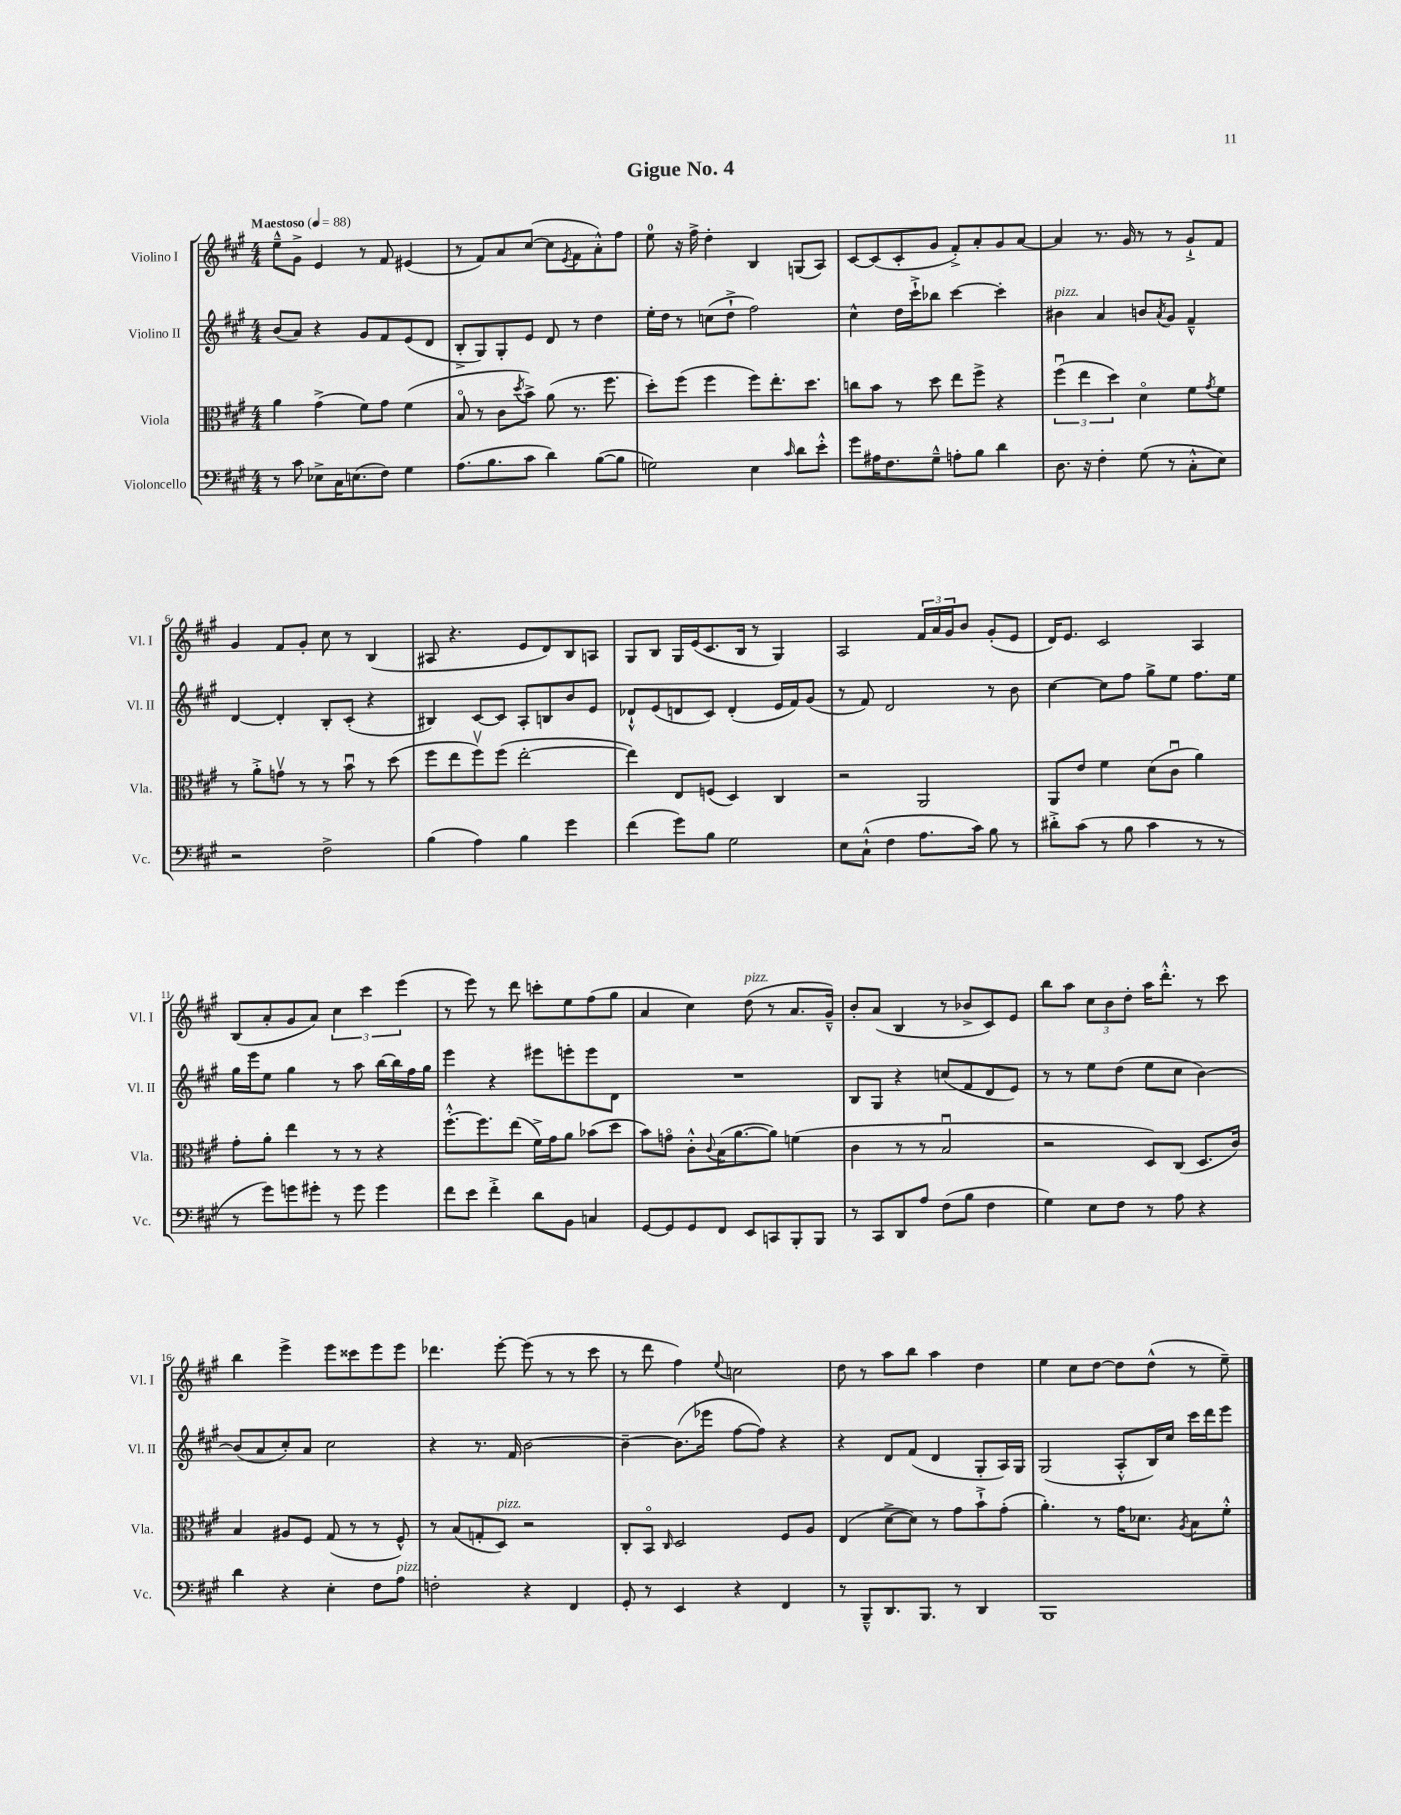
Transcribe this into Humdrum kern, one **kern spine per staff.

**kern	**kern	**kern	**kern
*staff4	*staff3	*staff2	*staff1
*clefF4	*clefC3	*clefG2	*clefG2
*k[f#c#g#]	*k[f#c#g#]	*k[f#c#g#]	*k[f#c#g#]
*M4/4	*M4/4	*M4/4	*M4/4
*MM88	*MM88	*MM88	*MM88
8r	4a\	(8b/L	8ee~^^\L
8c#\	.	8a/J)	8g#^\J
8E-^\L	(4g#^\	4r	4e/
16C#\K	.	.	.
(8.E\	.	.	.
.	8f#\L)	8g#/L	8r
8F#\J)	8g#\J	8f#/	8f#/
4G#\	(4f#\	(8e/	(4e#/
.	.	8d/J	.
=	=	=	=
(8.A\L	8Bo/	8B'^/L	8r
.	8r	8G#/)	8f#/L)
8.B\	.	.	.
.	8c#\L	8G#'/	8a/
.	8qdd/	.	.
8c#\J	8b^\J)	8e/J	([8cc#/J
4d\)	(8a\	8d/	8cc#\]L
.	.	.	8qe/
.	8.r	8r	8f#\
([8B\L	.	4dd\	8a'^^\)
.	8.ff#\	.	.
8B\]J	.	.	8ff#\J
=	=	=	=
2G\)	8dd'\L)	16ee'\LL	8ee\
.	.	16dd\JJ	.
.	(8ff#\J	8r	16r
.	.	.	16ff#^\
.	4ff#\	(8cc\L	4dd'\
.	.	8dd`^\J	.
4E\	8ff#\L)	2ff#\)	4B/
.	8.ee'\	.	.
16qqc#/	.	.	.
8d\L	.	.	(8G/L
.	8.dd\J	.	.
8e'^^\J	.	.	8A/J)
=	=	=	=
8g#\L	8cc\L	4cc#^^\	[8c#/L
16A#\K	8b\J	.	(8c#/]
8.F#\	.	.	.
.	8r	16dd\LL	8c#'/
.	.	16ccc#`^\J	.
8G#~^^\J	8dd\	8bb-\J	8g#/J
8A'\L	8ee\L	[4ccc#\	8f#'^/L)
8B\J	8ff#^\J	.	8a'/
4d\	4r	4ccc#'\]	8g#/
.	.	.	[8a/J
=	=	=	=
8.D\	(6ff#u\	4b#\	4a/]
.	6ee\	.	.
16r	.	.	.
4F#'\	.	4a/	8.r
.	6dd\)	.	.
.	.	.	16g#/
(8G#\	4do\	8b/L	8r
.	.	8qa/	.
8r	.	8g#/J	8r
8C#'^^\L	8f#\L	4f#~^^/	8g#`^/L
.	8qg#/	.	.
8E\J)	8f#\J	.	8f#/J
=	=	=	=
2r	8r	[4d/	4g#/
.	8a'^\L	.	.
.	8gv\J	4d'/]	8f#/L
.	8r	.	8g#'/J
2F#^\	8r	8B'/L	8cc#\
.	8bu\	(8c#'/J	8r
.	8r	4r	(4B/
.	(8dd\	.	.
=	=	=	=
(4B\	8ff#\L	4B#/)	8A#/
.	8ee\	.	4.r
4A\)	8ff#v\)	[8c#/L	.
.	(8ff#\J	8c#/]J	.
4B\	[2ee'\	8A'/L	8e/L
.	.	8B/	8d/)
4g#\	.	8b/	8B/
.	.	8e/J	8A/J
=	=	=	=
(4f#\	4ee\])	8d-`^^/L	8G#/L
.	.	(8e/	8B/J
8g#\L)	8E/L	8d/	16G#/LL
.	.	.	(16e/J
8B\J	(8F/J	8c#/J)	8.c#/
2G#\	4D/)	(4d'/	.
.	.	.	16B/Jk
.	.	.	8r
.	4C#/	16e/LL	4G#/)
.	.	16f#/J)	.
.	.	(8g#/J	.
=	=	=	=
8E\L	2r	8r	2A/
(8C#`^^\J	.	8f#/)	.
4F#\	.	2d/	.
8.A\L	2AA/	.	24f#/LL
.	.	.	24a/
.	.	.	24g#/J
.	.	.	8b/J
16c#\Jk)	.	.	.
8B\	.	8r	(8g#'/L
8r	.	8b\	8e/J
=	=	=	=
8d#'^\L	8AA/L	[4cc#\	16d/LK)
.	.	.	8.e/J
(8c#\J	8e/J	.	.
8r	4f#\	8cc#\]L	2c#/
8B\	.	8ff#\J	.
4c#\	(8d\L	8gg#^\L	.
.	8c#u\J	8ee\J	.
8r	4a\)	8.ff#\L	4A/
8r	.	.	.
.	.	16ee\Jk	.
=	=	=	=
8r	8g#'\L	16gg#\LL	(8B/L
.	.	16eee\J	.
8g#\L)	8a'\J	8ee\J	8a'/
8g\	4ee\	4gg#\	8g#/
8g#'\J	.	.	8a/J)
8r	8r	8r	6cc#\
8g#\	8r	8aa\	.
.	.	.	6ccc#\
4g#\	4r	[16bb\LL	.
.	.	16bb\]	.
.	.	.	(6eee\
.	.	16ff#\	.
.	.	16gg#\JJ	.
=	=	=	=
8f#\L	[8.ff#'^^\L	4eee\	8r
8e\J	.	.	8eee\)
.	8.ff#\]	.	.
4f#'^\	.	4r	8r
.	(8ee\J	.	8ddd\
8d\L	16f#^\LL)	8eee#\L	8ccc'\L
.	16g#\J	.	.
8BB\J	8a\J	8eee'\	8ee\
4C/	(8b-\L	8eee\	(8ff#\
.	8dd\J	8d\J	8gg#\J
=	=	=	=
[8GG#/L	8b\L)	1r	4a/
8GG#/]	8go\J	.	.
8GG#/	8c#'^^\L	.	4cc#\)
.	8qqc#/	.	.
8FF#/J	(16B\K	.	.
.	[8.a\	.	.
8EE/L	.	.	(8dd\
8CC/	8a\]J)	.	8r
8BBB'/	(4f\	.	8.a/L
8BBB/J	.	.	.
.	.	.	16g#~^^/Jk)
=	=	=	=
8r	4c#\	8B/L	8b'/L
8CC#/L	.	8G#/J	(8a/J
8DD/	8r	4r	4B/
8A/J	8r	.	.
(8F#\L	2Bu/	(8cc/L	8r
8B\J	.	8f#/	8b-^/L
4F#\	.	8d/	8c#/)
.	.	8e/J)	8e/J
=	=	=	=
4G#\)	2r	8r	8bb\L
.	.	8r	8aa\J
8E\L	.	8ee\L	12cc#\L
.	.	.	12b\
8F#\J	.	(8dd\J	.
.	.	.	12dd'\J
8r	8D/L)	8ee\L	16aa\LK
.	.	.	8.ddd'^^\J
8A\	(8C#/J	8cc#\J	.
4r	8.D/L	[4b\)	8r
.	.	.	8ccc#\
.	16c#/Jk)	.	.
=	=	=	=
4d\	4B/	(8b/]L	4bb\
.	.	8a/	.
4r	8A#/L	8cc#'/)	4eee^\
.	8F#/J	8a/J	.
4E'\	(8G#/	2cc#\	8eee\L
.	8r	.	8ccc##\
8F#\L	8r	.	8eee\
8A\J	8F#^^/)	.	8eee\J
=	=	=	=
2F'\	8r	4r	4.ddd-\
.	(8B/L	.	.
.	8G'/	8.r	.
.	8D/J)	.	[8eee'\
.	.	16f#/	.
4r	2r	[2b\	(8eee\]
.	.	.	8r
4FF#/	.	.	8r
.	.	.	8ccc#\
=	=	=	=
8GG#'/	8C#'/L	4b~\_	8r
8r	8BBo/J	.	8ddd\
.	16qqC#/	.	.
4EE/	2D/	(8.b\]L	4ff#\)
.	.	16eee-\Jk	.
.	.	.	8qqee/
4r	.	[8ff#\L	2cc\
.	.	8ff#\]J)	.
4FF#/	8F#/L	4r	.
.	8A/J	.	.
=	=	=	=
8r	(4E/	4r	8dd\
8BBB~^^/L	.	.	8r
8.DD/	[8d^\L	8d/L	8aa\L
.	8d\]J)	(8f#/J	8bb\J
8.BBB/J	.	.	.
.	8r	4d/	4aa\
8r	8g#\L	.	.
4DD/	8b`^\	8G#'/L	4dd\
.	(8g#'\J	16A/L)	.
.	.	16G#/JJ	.
=	=	=	=
1BBB	4.a'\)	(2G#/	4ee\
.	.	.	8cc#\L
.	8r	.	[8dd\J
.	16g#\LK	8A'^^/L	8dd\]L
.	8.d-\J	.	.
.	.	16B/L)	(8dd^^\J
.	.	16cc#/JJ	.
.	8qA/	.	.
.	8B\L	16ccc#\LL	8r
.	.	16ddd\J	.
.	8f#'^^\J	8eee\J	8ee~\)
==	==	==	==
*-	*-	*-	*-
